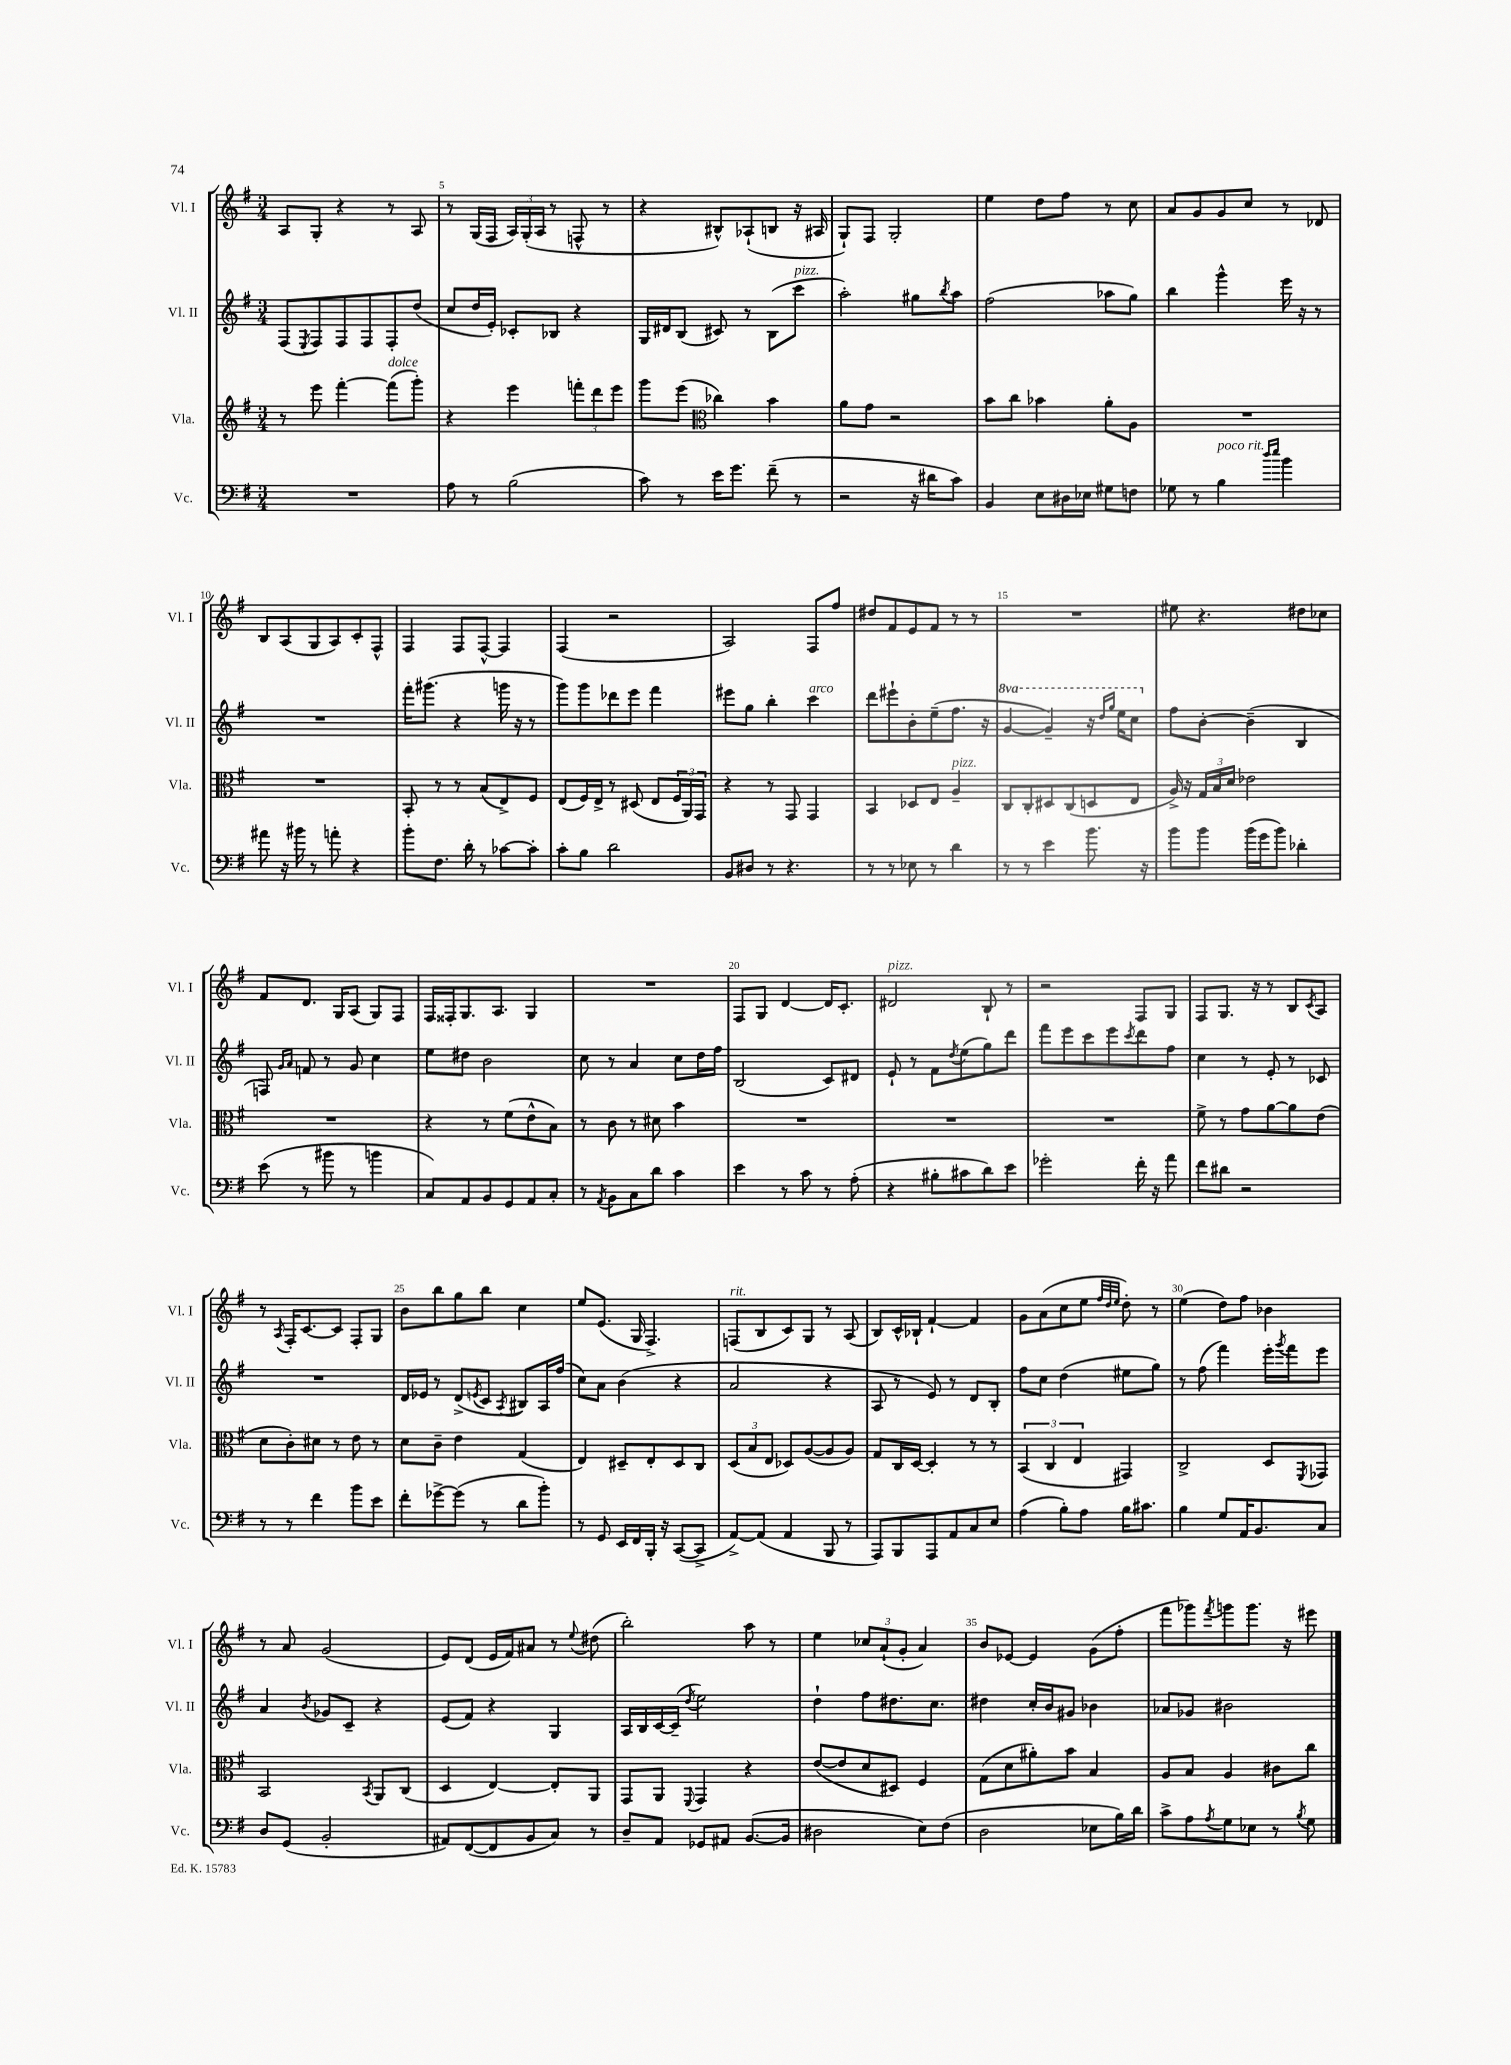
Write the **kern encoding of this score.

**kern	**kern	**kern	**kern
*part4	*part3	*part2	*part1
*staff4	*staff3	*staff2	*staff1
*I"Vc.	*I"Vla.	*I"Vl. II	*I"Vl. I
*I'Vc.	*I'Vla.	*I'Vl. II	*I'Vl. I
*clefF4	*clefG2	*clefG2	*clefG2
*k[f#]	*k[f#]	*k[f#]	*k[f#]
*M3/4	*M3/4	*M3/4	*M3/4
=4	=4	=4	=4
2.r	8r	(8F#/L	8A/L
.	.	8qE/	.
.	8eee\	8F#/)	8G'/J
.	[4fff#'\	8F#/	4r
.	.	8F#/	.
!	!LO:TX:a:i:t=dolce	!	!
.	(8fff#\L]	8F#'/	8r
.	8ggg'\J)	(8dd/J	8A/
=5	=5	=5	=5
8A\	4r	8cc/L	8r
8r	.	16dd/L	(16G/LL
.	.	16e'/JJ)	16F#/JJ
(2B\	4eee\	8c-X'/L	24A/LL)
.	.	.	(24G'/
.	.	.	24A/JJ
.	.	8B-X/J	8r
.	12fffn'\L	4r	8Fn^^/
.	12ddd\	.	.
.	.	.	8r
.	12eee\J	.	.
=6	=6	=6	=6
8c\)	8ggg\L	16G/LL	4r
.	.	16d#X/J	.
8r	(8eee\J	(8B/J	.
*	*clefC3	*	*
16e\KL	4cc-X\)	8c#X/)	8B#X^^/L)
8.g\J	.	.	.
.	.	8r	(8A-X`/
(8f#~\	4b\	(8B\L	8Bn/J
!	!	!LO:TX:a:i:t=pizz.	!
8r	.	8ccc\J	16r
.	.	.	16A#X/
=7	=7	=7	=7
2r	8a\L	2aa'\)	8G`/L)
.	8g\J	.	8F#/J
.	2r	.	2G'/
16r	.	8gg#X\L	.
16d#X\KL	.	.	.
.	.	8qbb/	.
8c\J)	.	8aa\J	.
=8	=8	=8	=8
4BB/	8b\L	(2ff#\	4ee\
.	8cc\J	.	.
8E\L	4b-X\	.	8dd\L
16D#X\L	.	.	8ff#\J
16E-X\JJ	.	.	.
8G#X\L	8a'\L	8aa-X\L	8r
8Fn\J	8A\J	8gg\J)	8cc\
=9	=9	=9	=9
8G-X\	2.r	4bb\	8a/L
8r	.	.	8g/
!LO:TX:a:i:t=poco rit.	!	!	!
4B\	.	4ggg^^\	8g/
.	.	.	8cc/J
16qqdd/LL	.	.	.
16qqee/JJ	.	.	.
4b\	.	16eee\	8r
.	.	16r	.
.	.	8r	8d-X/
!!LO:LB:g=z
=10	=10	=10	=10
8a#X\	2.r	2.r	8B/L
16r	.	.	(8A/
16b#X\	.	.	.
8r	.	.	8G/
8an'\	.	.	8A/)
4r	.	.	8c'/
.	.	.	8F#^^/J
=11	=11	=11	=11
8b'\L	8BB'/	16fff#'\KL	4F#/
.	.	(8.ggg#X\J	.
8.F#\J	8r	.	.
.	8r	4r	8F#/L
16d'\	.	.	.
8r	(8B/L	.	[8F#^^/J
[8c-X\L	8E^/)	16gggn\	4F#/]
.	.	16r	.
8c-'\J]	8F#/J	8r	.
=12	=12	=12	=12
8c'\L	(8E/L	8ggg\L)	(4F#/
8B\J	16F#/L)	8ggg\	.
.	16E^/JJ	.	.
2d\	8r	8ddd-X\	2r
.	(8D#X/	8eee\J	.
.	8E/L	4fff#\	.
.	24F#/L	.	.
.	24AA/)	.	.
.	24GG/JJ	.	.
=13	=13	=13	=13
8BB/L	4r	8eee#X\L	2A/)
8D#X/J	.	8gg\J	.
8r	8r	4bb'\	.
4.r	8GG/	.	.
!	!	!LO:TX:a:i:t=arco	!
.	4GG/	4ccc\	8F#/L
.	.	.	8ff#/J
=14	=14	=14	=14
8r	4BB/	8ddd\L	8dd#X/L
8r	.	8eee#X`\	8f#/
8E-X\	8D-X/L	8b'\	8e/
8r	8E/J	(8ee~\	8f#/J
!	!LO:TX:a:i:t=pizz.	!	!
4d\	4A~/	8.ff#\J	8r
.	.	.	8r
.	.	16r	.
=15	=15	=15	=15
*	*	*8va	*
8r	8C/L	[4gg/	2.r
8r	8C'/	.	.
4e\	8D#X/	4gg~/])	.
.	(8C/	.	.
8.b\	8Dn/	16r	.
.	.	16qqddd/LL	.
.	.	16qqggg/JJ	.
.	.	16eee\KL	.
.	8E/J	8ccc\J	.
16r	.	.	.
=16	=16	=16	=16
*	*	*X8va	*
8b\L	16A^/)	8ff#\L	8ee#X\
.	16r	.	.
8b\J	24G/LL	[8b'\J	4.r
.	24B/	.	.
.	24d/JJ	.	.
(16b\LL	2e-X\	(4b~\]	.
16g\J	.	.	.
8b\J)	.	.	.
4d-X'\	.	4B/	8dd#X\L
.	.	.	8cc-X\J
!!LO:LB:g=z
=17	=17	=17	=17
(8e\	2.r	8Fn/)	8f#/L
.	.	16qqg/LL	.
.	.	16qqa/JJ	.
8r	.	8fn/	8.d/J
8b#X\	.	8r	.
.	.	.	16G/KL
8r	.	8g/	(8A/J
4bn\	.	4cc\	8G/L)
.	.	.	8F#/J
=18	=18	=18	=18
8C/L)	4r	8ee\L	16F#/LL
.	.	.	16F##X'/J
8AA/	.	8dd#X\J	8.G/
8BB/	8r	2b\	.
.	.	.	8.A/J
8GG/	(8f#\L	.	.
8AA/	8e^^\	.	4G/
8C'/J	8B\J)	.	.
=19	=19	=19	=19
8r	8r	8cc\	2.r
8qAA/	.	.	.
8BB\L	8c\	8r	.
8C\	8r	4a/	.
8d\J	8d#X\	.	.
4c\	4b\	8cc\L	.
.	.	16dd\L	.
.	.	16ff#\JJ	.
=20	=20	=20	=20
4e\	2.r	(2B/	8F#/L
.	.	.	8G/J
8r	.	.	[4d/
8c\	.	.	.
8r	.	8c/L)	16d/KL]
.	.	.	8.c'/J
(8A'\	.	8d#X/J	.
=21	=21	=21	=21
!	!	!	!LO:TX:a:i:t=pizz.
4r	2.r	8e`/	2d#X/
.	.	8r	.
8B#X'\L	.	8f#\L	.
.	.	8qdd/	.
8c#X\	.	(8ee\	.
8d\)	.	8gg\)	8B`/
8e\J	.	8ddd\J	8r
=22	=22	=22	=22
2g-X'\	2.r	8fff#\L	2r
.	.	8eee\	.
.	.	8ccc\	.
.	.	8eee\	.
.	.	8qccc/	.
16f#'\	.	8ddd\	8F#/L
16r	.	.	.
8a\	.	8ff#\J	8G/J
=23	=23	=23	=23
8f#\L	8f#^\	4cc\	8F#/L
8d#X\J	8r	.	8.G/J
2r	8g\L	8r	.
.	.	.	16r
.	[8a\	8e'/	8r
.	8a\]	8r	8B/L
.	.	.	8qc/
.	(8e\J	8c-X/	8A/J
!!LO:LB:g=z
=24	=24	=24	=24
8r	8d\L	2.r	8r
.	.	.	8qA/
8r	8c'\)	.	16F#'/KL
.	.	.	[8.c/
4f#\	8d#X\J	.	.
.	8r	.	8c/J]
8b\L	8e\	.	8F#'/L
8e\J	8r	.	8G/J
=25	=25	=25	=25
8f#'\L	8d\L	16d/LL	8b\L
.	.	16e-X/JJ	.
[8g-X^\	8c~\J	8r	8bb\
(8g-\J]	4e\	(8d^/L	8gg\
.	.	8qen/	.
8r	.	8c/J	8bb\J
.	.	8qA/	.
8d\L	(4G/	8B#X/L)	4cc\
8b'\J)	.	16A/L	.
.	.	(16ff#/JJ	.
=26	=26	=26	=26
8r	4E/)	8cc\L)	8ee/L
8GG/	.	8a\J	(8.e/J
16EE/LL	8D#X~/L	(4b\	.
16FF#/	.	.	16G/
16BBB'/JJ	8E'/	.	4.F#^/)
16r	.	.	.
([8CC/L	8D#/	4r	.
8CC^/J]	8C/J	.	.
=27	=27	=27	=27
!	!	!	!LO:TX:a:i:t=rit.
[8AA^/L)	(12D/L	2a/	(8Fn/L
.	12B/	.	.
(8AA/J]	.	.	8B/
.	12E/J	.	.
4AA/	8D-X/L)	.	8c/)
.	([8A/	.	8G/J
8BBB/	8A/]	4r	8r
8r	8A/J)	.	(8A/
=28	=28	=28	=28
8AAA/L)	8G/L	8A/	8B/L)
8BBB/	16C/L	8r	16c^^/L
.	[16D/JJ	.	16B-X`/JJ
8AAA/	4D'/]	8e/)	[4f#`/
8AA/	.	8r	.
8C/	8r	8d/L	4f#/]
8E/J	8r	8B'/J	.
=29	=29	=29	=29
(4A\	(6BB/	8ff#\L	8g\L
.	.	8cc\J	(8a\
.	6C/	.	.
8B'\L)	.	(4dd\	8cc\
.	6E/	.	.
8A\J	.	.	8ee\J
.	.	.	32qqff#/LLL
.	.	.	32qqdd/
.	.	.	32qqee/JJJ
16B\KL	4GG#X/)	8ee#X\L	8dd'\)
8.c#X\J	.	.	.
.	.	8gg\J)	8r
=30	=30	=30	=30
4B\	2C^/	8r	(4ee\
.	.	(8ff#\	.
8G/L	.	4fff#\)	8dd\L)
16AA/K	.	.	8ff#\J
8.BB/	.	.	.
.	8D/L	16eee'\LL	4b-X\
.	.	8qggg/	.
.	.	16fff#\J	.
.	8qFF#/	.	.
8C/J	8GG-X/J	8eee\J	.
!!LO:LB:g=z
=31	=31	=31	=31
8D/L	2BB/	4a/	8r
(8GG/J	.	.	8a/
.	.	8qb/	.
2BB'/	.	8g-X/L	(2g/
.	.	8c~/J	.
.	8qBB/	.	.
.	8AA/L	4r	.
.	(8C/J	.	.
=32	=32	=32	=32
8AA#X/L)	4D/	(8e/L	8e/L)
([8FF#/	.	8f#/J)	(8d/J
8FF#/]	[4E/)	4r	16e/LL
.	.	.	16f#/J)
8BB/	.	.	8a#X/J
8C/J)	8E'/L]	4G/	8r
.	.	.	8qqee/
8r	8AA/J	.	(8dd#X\
=33	=33	=33	=33
8D~/L	8GG/L	16A/LL	2bb'\)
.	.	16B/	.
8AA/J	8AA/J	[16c/	.
.	.	(16c~/JJ]	.
.	8qqFF#/	8qdd/	.
8GG-X/L	4GG/	2ee\)	.
8AA#X/J	.	.	.
([8.BB/L	4r	.	8aa\
.	.	.	8r
16BB/Jk]	.	.	.
=34	=34	=34	=34
2D#X\	([8e/L	4dd`\	4ee\
.	8e/]	.	.
.	8d/	8ff#\L	12cc-X/L
.	.	.	(12a`/
.	8D#X/J)	8.dd#X\	.
.	.	.	12g'/J
8E\L)	4F#/	.	4a/)
.	.	8.cc\J	.
(8F#\J	.	.	.
=35	=35	=35	=35
2D\	(8G\L	4dd#X\	8b/L
.	8d\	.	[8e-X/J
.	8a#X'\)	16cc'/LL	4e-/]
.	.	16b/J	.
.	8b\J	8g#X/J	.
8E-X\L	4B/	4b-X\	(8g\L
16B\L)	.	.	8ff#'\J
16d\JJ	.	.	.
=36	=36	=36	=36
8c^\L	8A/L	8a-X/L	8fff#\L
8A\	8B/J	8g-X/J	8ggg-X\)
8qA/	.	.	8qfff#/
8G\	4A/	2b#X\	8gggn\
8E-X\J	.	.	8.ggg\J
8r	8c#X\L	.	.
.	.	.	16r
8qB/	.	.	.
8G\	8cc\J	.	8eee#X\
==	==	==	==
*-	*-	*-	*-
